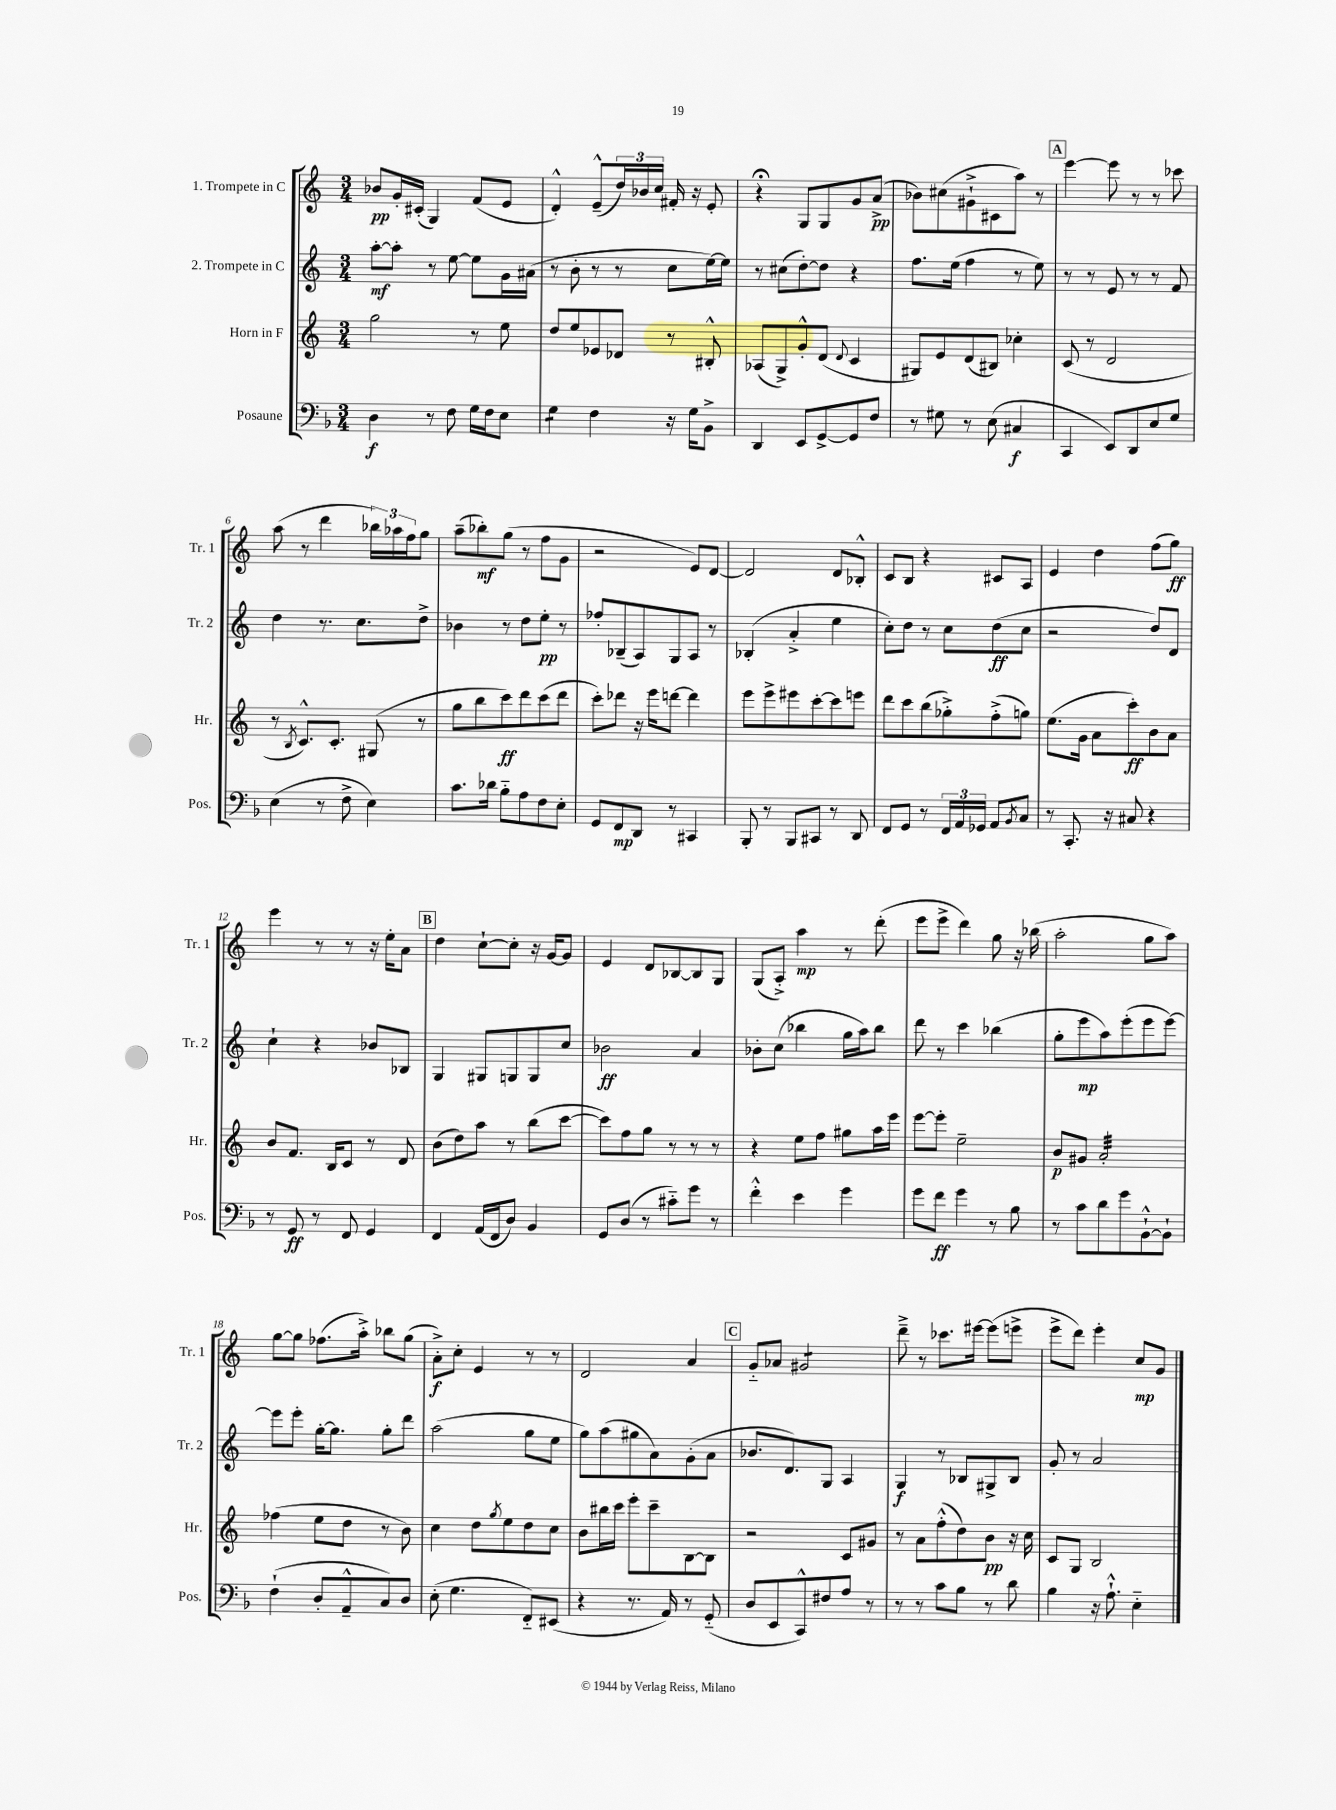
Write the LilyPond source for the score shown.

<<
\new StaffGroup <<
\new Staff = "s0" \with { instrumentName = "1. Trompete in C" shortInstrumentName = "Tr. 1" } {
    \clef treble \key c \major \numericTimeSignature \time 3/4
    bes'8\pp g'16-. cis'16-.( g4) f'8( e'8 |
    d'4-.-^) e'8---^( \tuplet 3/2 { d''16) bes'16 c''16 } fis'16-. r16 e'8-. |
    r4\fermata g8 g8 g'8 a'8->\pp( |
    bes'8) cis''8( gis'8-!-> cis'8 a''8) r8 |
    \mark \markup { \box "A" } e'''4~ e'''8 r8 r8 ces'''8 |
    a''8( r8 d'''4 \tuplet 3/2 { bes''16) aes''16 f''16 } g''8 |
    a''8--( bes''8-.\mf) g''8( r8 f''8 g'8 |
    r2 e'8) d'8~ |
    d'2 d'8 bes8-.-^ |
    c'8 b8 r4 cis'8 a8 |
    e'4 d''4 f''8( g''8\ff) |
    e'''4 r8 r8 r16 e''16-. a'8 |
    \mark \markup { \box "B" } d''4 c''8~-! c''8-. r16 g'16~ g'8 |
    e'4 d'8 bes8~ bes8 g8 |
    g8( a8-.->) a''4\mp r8 d'''8-.( |
    e'''8 e'''8-> d'''4) g''8 r16 bes''16( |
    a''2-. g''8 a''8) |
    g''8~ g''8 fes''8.( a''16-.->) bes''8 g''8( |
    a'8-.->\f) c''8-. e'4 r8 r8 |
    d'2 a'4 |
    \mark \markup { \box "C" } g'8-_ aes'8 gis'2:8 |
    d'''8---> r8 ces'''8. eis'''16~ eis'''8( e'''8-> |
    e'''8-> d'''8) e'''4-. c''8\mp g'8 \bar "|." |
}
\new Staff = "s1" \with { instrumentName = "2. Trompete in C" shortInstrumentName = "Tr. 2" } {
    \clef treble \key c \major \numericTimeSignature \time 3/4
    a''8~-.\mf a''8-. r8 e''8~ e''8 g'16 ais'16( |
    r8 b'8-. r8 r8 c''8 e''16~) e''16 |
    r8 cis''8( d''8~-.) d''8 r4 |
    f''8. e''16( f''4 r8 e''8) |
    \mark \markup { \box "A" } r8 r8 e'8 r8 r8 f'8 |
    d''4 r8. c''8. d''8-> |
    bes'4 r8 d''8 e''8-.\pp r8 |
    fes''8-. bes8--( a8) g8 a8 r8 |
    bes4-.( a'4-.-> e''4 |
    c''8-.) d''8 r8 c''8 d''8\ff( c''8 |
    r2 d''8) d'8 |
    c''4-! r4 bes'8 bes8 |
    \mark \markup { \box "B" } g4 gis8 g8 g8 c''8 |
    bes'2\ff a'4 |
    bes'8-. c''8( bes''4 g''16 a''16) bes''8 |
    d'''8 r8 c'''4 bes''4( |
    g''8-. e'''8\mp a''8) e'''8-.( e'''8 e'''8~) |
    e'''8 e'''8-. g''16~-. g''8. g''8-. d'''8 |
    a''2( g''8 e''8 |
    g''8) a''8( gis''8 a'8) g'8-.( a'8 |
    \mark \markup { \box "C" } bes'8. d'8.) g8 a4 |
    g4\f r8 bes8 gis8-> bes8 |
    g'8-. r8 a'2 \bar "|." |
}
\new Staff = "s2" \with { instrumentName = "Horn in F" shortInstrumentName = "Hr." } {
    \clef treble \key c \major \numericTimeSignature \time 3/4
    g''2 r8 e''8 |
    d''8 e''8 ees'8 des'8 r8 bis8-.-^ |
    aes8( g8->) g'8-.-^ d'8( \appoggiatura { d'8 } c'4 |
    gis8) e'8 d'8( bis8) ces''4-. |
    \mark \markup { \box "A" } c'8( r8 d'2 |
    r8 \acciaccatura { b8 } c'8.-^) c'8.-. gis8( r8 |
    g''8 b''8 c'''8\ff) d'''8 c'''8( d'''8 |
    c'''8-.) des'''8 r16 e'''16 d'''8~ d'''4 |
    e'''8 e'''8-> eis'''8 c'''8~-. c'''8 e'''8 |
    d'''8 c'''8 b''8( ges''8-.->) f''8-.->( g''8) |
    e''8.( g'16 a'8 c'''8-.\ff) b'8 a'8 |
    b'8 f'8. b16 c'8 r8 d'8 |
    \mark \markup { \box "B" } b'8( d''8) a''8 r8 b''8( c'''8~ |
    c'''8) f''8 g''8 r8 r8 r8 |
    r4 e''8 f''8 gis''8 a''16 e'''16 |
    e'''8~ e'''8-. e''2-- |
    b'8\p gis'8 a'2:32-. |
    fes''4( e''8 d''8 r8 b'8) |
    c''4 d''8 \acciaccatura { g''8 } e''8 d''8 c''8 |
    b'8 bis''16 c'''16 e'''8-. c'''8-- b8~ b8 |
    \mark \markup { \box "C" } r2 c'8 gis'8 |
    r8 a'8 f''8-.-^( d''8) b'8\pp r16 c''16 |
    c'8 g8 b2 \bar "|." |
}
\new Staff = "s3" \with { instrumentName = "Posaune" shortInstrumentName = "Pos." } {
    \clef bass \key f \major \numericTimeSignature \time 3/4
    d4\f r8 f8 g16 f16 e8 |
    g4:8 f4 r16 g16 bes,8-> |
    d,4 e,8 g,8~-> g,8 f8 |
    r8 gis8 r8 e8( cis4\f |
    \mark \markup { \box "A" } c,4 e,8) d,8 e8 g8 |
    e4( r8 f8-> e4) |
    c'8. des'16 bes8-_ a8 f8 e8-. |
    g,8 f,8\mp d,8 r8 cis,4 |
    bes,,8-. r8 bes,,8 cis,8 r8 d,8 |
    f,8 g,8 r8 \tuplet 3/2 { f,16 a,16 ges,16 } a,8 \acciaccatura { bes,8 } c8 |
    r8 c,8.-. r16 cis8 r4 |
    r8 g,8\ff r8 f,8 g,4 |
    \mark \markup { \box "B" } f,4 a,16( f,16 d8) bes,4 |
    g,8 d8( r8 cis'8-_) g'8 r8 |
    f'4-.-^ e'4 g'4 |
    g'8 f'8\ff g'4 r8 bes8 |
    r8 c'8 d'8 g'8 bes,8~-!-^ bes,8-! |
    f4-!( d8-. a,8---^ c8) d8 |
    e8-.( g4. f,8-_) eis,8( |
    r4 r8. a,16) r8 g,8-_( |
    \mark \markup { \box "C" } d8 e,8 c,8-^) fis8 a8 r8 |
    r8 r8 c'8 bes8 r8 d'8 |
    bes4 r16 a8.-!-^ e4-_ \bar "|." |
}
>>
>>
